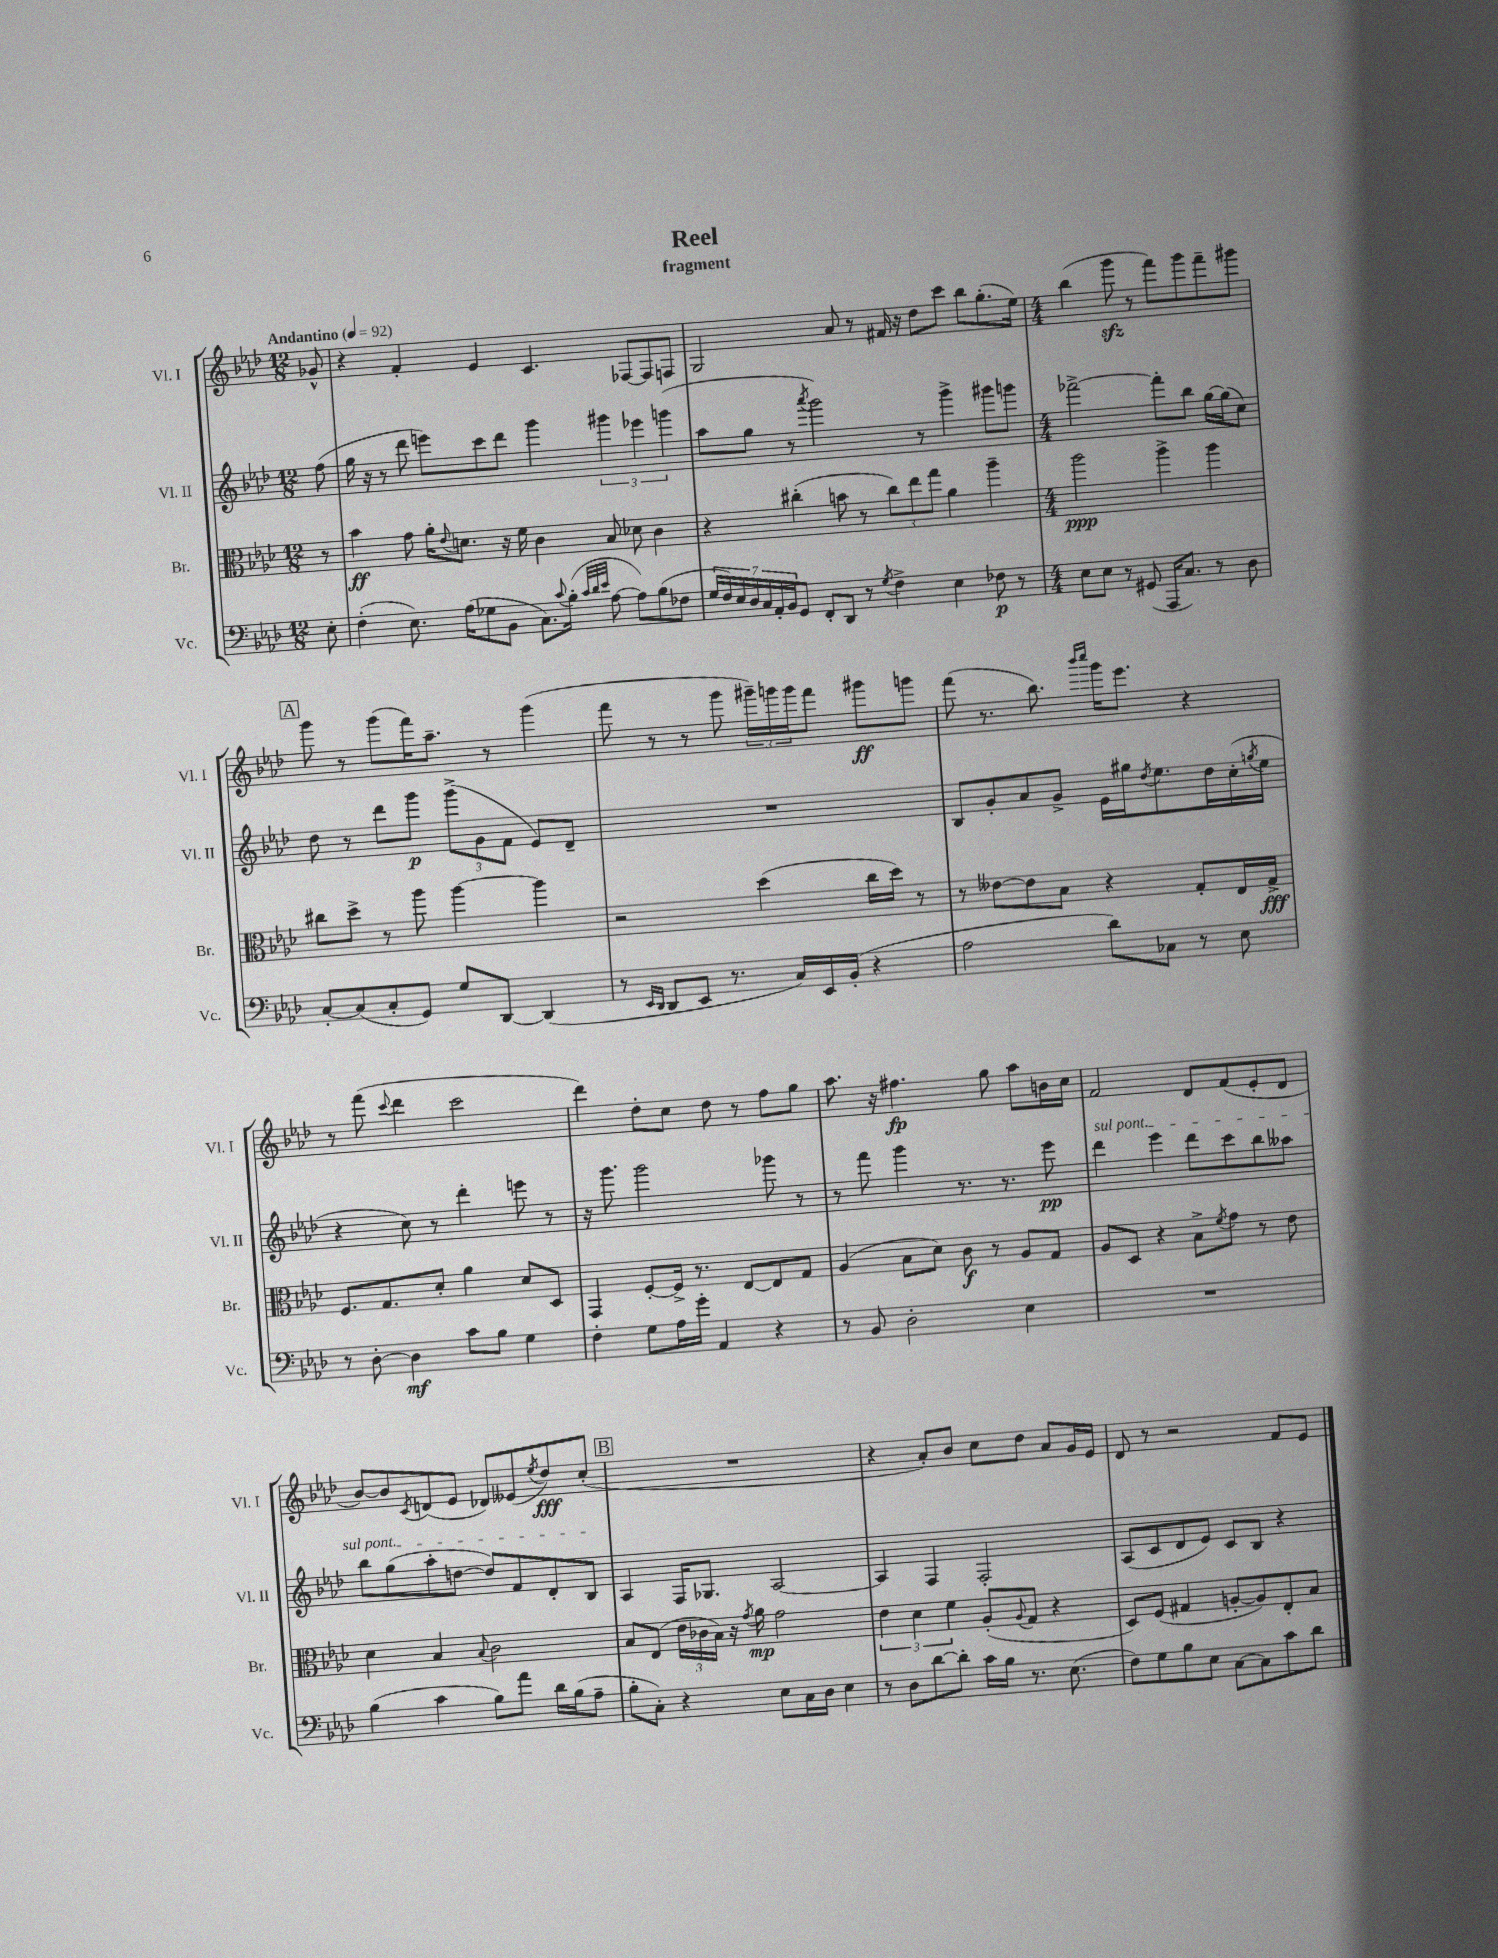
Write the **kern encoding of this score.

**kern	**dynam	**kern	**dynam	**kern	**dynam	**kern	**dynam
*part4	*part4	*part3	*part3	*part2	*part2	*part1	*part1
*staff4	*staff4	*staff3	*staff3	*staff2	*staff2	*staff1	*staff1
*I"Vc.	*	*I"Br.	*	*I"Vl. II	*	*I"Vl. I	*
*I'Vc.	*	*I'Br.	*	*I'Vl. II	*	*I'Vl. I	*
*clefF4	*	*clefC3	*	*clefG2	*	*clefG2	*
*k[b-e-a-d-]	*	*k[b-e-a-d-]	*	*k[b-e-a-d-]	*	*k[b-e-a-d-]	*
*M12/8	*	*M12/8	*	*M12/8	*	*M12/8	*
*MM92	*	*MM92	*	*MM92	*	*MM92	*
=	=	=	=	=	=	=	=
!	!	!	!	!	!	!LO:TX:a:B:t=Andantino	!
8E-'\	.	8r	.	(8ff\	.	8g-X^^/	.
=1	=1	=1	=1	=1	=1	=1	=1
(4F'\	.	4b-\	ff	16gg\	.	4r	.
.	.	.	.	16r	.	.	.
.	.	.	.	8r	.	.	.
8.E-\)	.	8g\	.	8ddd-\	.	4f'/	.
.	.	16a-'\KL	.	8eeen\L)	.	.	.
.	.	8qqe-/	.	.	.	.	.
(16A-\KL	.	8.dn\J	.	.	.	.	.
8G-X\	.	.	.	8ccc\	.	4e-/	.
8BB-\J	.	16r	.	8ddd-\J	.	.	.
.	.	16f\	.	.	.	.	.
8.C\L)	.	4c\	.	4ggg\	.	4.c/	.
8qqc/	.	.	.	.	.	.	.
(16B-'\Jk	.	.	.	.	.	.	.
32qqc/LLL	.	.	.	.	.	.	.
32qqd-/	.	.	.	.	.	.	.
32qqe-/JJJ	.	.	.	.	.	.	.
[8A-\	.	8B-/	.	6ggg#X\	.	.	.
8A-\L])	.	8d-X\	.	.	.	[8F-X/L	.
.	.	.	.	6eee-X\	.	.	.
(8B-\	.	4c\	.	.	.	8F-/]	.
.	.	.	.	(6gggn\	.	.	.
8F-X\J	.	.	.	.	.	8Fn/J	.
=2	=2	=2	=2	=2	=2	=2	=2
28G/LL	.	4r	.	8aa-\L	.	2G/	.
28F/)	.	.	.	.	.	.	.
28E-/	.	.	.	.	.	.	.
28D-/	.	.	.	.	.	.	.
.	.	.	.	8gg\J	.	.	.
28C/	.	.	.	.	.	.	.
28AA-'/	.	.	.	.	.	.	.
28BB-/J	.	.	.	.	.	.	.
8GG/J	.	(4cc#X'\	.	8r	.	.	.
.	.	.	.	8qaaa-/	.	.	.
8FF'/L	.	.	.	2ggg\)	.	.	.
8DD-/J	.	8bn\	.	.	.	8a-/	.
8r	.	8r	.	.	.	8r	.
8qG/	.	.	.	.	.	.	.
4F^\	.	12cc#\L)	.	.	.	16f#X/	.
.	.	.	.	.	.	16r	.
.	.	12ee-\	.	.	.	.	.
.	.	.	.	8r	.	8dd-\L	.
.	.	12gg\J	.	.	.	.	.
4E-\	.	4a-\	.	4ggg^\	.	8ccc\J	.
.	.	.	.	.	.	8bb-\L	.
8F-X\	p	4aa-~\	.	8ggg#X\L	.	(8.gg'\	.
8r	.	.	.	8gggn\J	.	.	.
.	.	.	.	.	.	16ee-\Jk)	.
=3	=3	=3	=3	=3	=3	=3	=3
*M4/4	*	*M4/4	*	*M4/4	*	*M4/4	*
8E-\L	.	2aa-\	ppp	[2fff-X^\	.	(4bb-\	.
8E-\J	.	.	.	.	.	.	.
8r	.	.	.	.	.	8gggzz\	.
(8GG#X/	.	.	.	.	.	8r	.
16AAA-/KL	.	4aa-^\	.	8fff-'\L]	.	8fff\L)	.
8.C/J)	.	.	.	.	.	.	.
.	.	.	.	8bb-\J	.	8ggg\	.
8r	.	4aa-\	.	[16gg\LL	.	8fff~\	.
.	.	.	.	(16gg\J]	.	.	.
8D-\	.	.	.	8cc\J)	.	8ggg#X\J	.
!!LO:LB:g=z
!!LO:REH:place=s1:t=A
=4	=4	=4	=4	=4	=4	=4	=4
[8C'/L	.	8cc#X\L	.	8dd-\	.	8ggg\	.
(8C/]	.	8dd-^\J	.	8r	.	8r	.
8C'/	.	8r	.	8ddd-\L	.	(8ggg\L	.
8GG/J)	.	8aa-\	.	8ggg\J	p	16fff\K)	.
.	.	.	.	.	.	8.aa-~\J	.
8G/L	.	[4aa-\	.	(12ggg^\L	.	.	.
.	.	.	.	12g\	.	.	.
[8DD-/J	.	.	.	.	.	8r	.
.	.	.	.	12f\J	.	.	.
(4DD-/]	.	4aa-\]	.	8e-/L)	.	(4ggg\	.
.	.	.	.	8d-~/J	.	.	.
=5	=5	=5	=5	=5	=5	=5	=5
8r	.	2r	.	1r	.	8fff\	.
16qqEE-/LL	.	.	.	.	.	.	.
16qqDD-/JJ	.	.	.	.	.	.	.
8DD-/L	.	.	.	.	.	8r	.
8EE-/J	.	.	.	.	.	8r	.
8.r	.	.	.	.	.	8ggg\	.
.	.	(4dd-\	.	.	.	24ggg#X~\LL)	.
.	.	.	.	.	.	24gggn\	.
16C/LL)	.	.	.	.	.	.	.
.	.	.	.	.	.	24ggg\J	.
16EE-/	.	.	.	.	.	8fff\J	.
(16BB-'/JJ	.	.	.	.	.	.	.
4r	.	16cc\LL	.	.	.	8ggg#X\L	ff
.	.	16dd-\JJ)	.	.	.	.	.
.	.	8r	.	.	.	8gggn\J	.
=6	=6	=6	=6	=6	=6	=6	=6
2A-\	.	8r	.	8B-/L	.	(8fff\	.
.	.	[8e--X\L	.	8g'/	.	8.r	.
.	.	8e--\]	.	8a-/	.	.	.
.	.	.	.	.	.	8.bb-\)	.
.	.	8B-\J	.	8g^/J	.	.	.
.	.	.	.	.	.	16qqbbb-/LL	.
.	.	.	.	.	.	16qqcccc/JJ	.
8d-\L)	.	4r	.	16e-\LL	.	16ggg\KL	.
.	.	.	.	16gg#X\J	.	8.eee-\J	.
.	.	.	.	8qdd-/	.	.	.
8C-X\J	.	.	.	8.ee-\	.	.	.
8r	.	8G'/L	.	.	.	4r	.
.	.	.	.	16dd-\L	.	.	.
8E-\	.	16E-/L	.	(16cc'\	.	.	.
.	.	.	.	8qggn/	.	.	.
.	.	16G^/JJ	fff	16ee-\JJ	.	.	.
!!LO:LB:g=z
=7	=7	=7	=7	=7	=7	=7	=7
8r	.	8.F/L	.	4r	.	8r	.
[8D-'\	.	.	.	.	.	(8fff\	.
.	.	8.G/	.	.	.	.	.
.	.	.	.	.	.	8qqccc/	.
4D-\]	mf	.	.	8cc\)	.	4ddd-\	.
.	.	8d-'/J	.	8r	.	.	.
8c\L	.	4a-\	.	4ddd-'\	.	2ccc\	.
8B-\J	.	.	.	.	.	.	.
4G\	.	8d-/L	.	8eeen\	.	.	.
.	.	8D-/J	.	8r	.	.	.
=8	=8	=8	=8	=8	=8	=8	=8
4F'\	.	4GG/	.	16r	.	4ddd-\)	.
.	.	.	.	8.ggg\	.	.	.
8G\L	.	[8F'/L	.	2ggg\	.	8dd-'\L	.
16A-\L	.	16F^/Jk]	.	.	.	8cc\J	.
16g'\JJ	.	8.r	.	.	.	.	.
4AA-/	.	.	.	.	.	8dd-\	.
.	.	[8E-/L	.	.	.	8r	.
4r	.	8E-/]	.	8ggg-X\	.	8ff\L	.
.	.	8G/J	.	8r	.	8gg\J	.
=9	=9	=9	=9	=9	=9	=9	=9
8r	.	(4A-/	.	8r	.	8.aa-\	.
8BB-/	.	.	.	8fff\	.	.	.
.	.	.	.	.	.	16r	.
2D-'\	.	8B-\L	.	4ggg\	.	4.ff#X\	fp
.	.	8d-\J)	.	.	.	.	.
.	.	8c\	f	8.r	.	.	.
.	.	8r	.	.	.	8gg\	.
.	.	.	.	8.r	.	.	.
4E-\	.	8A-/L	.	.	.	8aa-\L	.
.	.	8G/J	.	8eee-\	pp	16bn\L	.
.	.	.	.	.	.	16cc\JJ	.
=10	=10	=10	=10	=10	=10	=10	=10
!	!	!	!	!LO:TX:a:i:t=sul pont.	!	!	!
1r	.	8A-/L	.	4ddd-\	.	2f/	.
.	.	8D-/J	.	.	.	.	.
.	.	4r	.	4eee-\	.	.	.
.	.	8B-^\L	.	8ddd-\L	.	8d-/L	.
.	.	8qf/	.	.	.	.	.
.	.	8g\J	.	8ccc\	.	(8f/	.
.	.	8r	.	8bb-\	.	8e-'/	.
.	.	8e-\	.	8aa--X\J	.	8d-/J	.
!!LO:LB:g=z
=11	=11	=11	=11	=11	=11	=11	=11
(4B-\	.	4d-\	.	8bb-\L	.	[8b-/L)	.
.	.	.	.	(8gg\	.	8b-/]	.
.	.	.	.	.	.	8qc/	.
4c\	.	4B-/	.	8aa-'\	.	(8dn/	.
.	.	.	.	[8ddn\J	.	8e-/J	.
.	.	8qqB-/	.	.	.	.	.
8B-\L)	.	2c\	.	8dd/L])	.	8d-X/L)	.
8a-\J	.	.	.	8f/	.	(8e--X/	.
.	.	.	.	.	.	8qee-/	.
16d-\LL	.	.	.	8d-'/	.	8dd-/)	fff
(16B-\J	.	.	.	.	.	.	.
8A-~\J	.	.	.	8B-/J	.	(8cc'/J	.
!!LO:REH:place=s1:t=B
=12	=12	=12	=12	=12	=12	=12	=12
8B-'\L	.	8B-/L	.	4A-/	.	1r	.
8C'\J)	.	(8E-/J	.	.	.	.	.
4r	.	24e-\LL	.	16F/KL	.	.	.
.	.	24c-X\	.	.	.	.	.
.	.	.	.	8.G-X/J	.	.	.
.	.	24B-\JJ)	.	.	.	.	.
.	.	16r	.	.	.	.	.
.	.	8qg/	.	.	.	.	.
.	.	16a-\	mp	.	.	.	.
8E-\L	.	2g\	.	[2A-/	.	.	.
16C\L	.	.	.	.	.	.	.
16D-\JJ	.	.	.	.	.	.	.
4E-\	.	.	.	.	.	.	.
=13	=13	=13	=13	=13	=13	=13	=13
8r	.	6e-\	.	4A-/]	.	4r	.
8D-\L	.	.	.	.	.	.	.
.	.	6d-\	.	.	.	.	.
[8d-\	.	.	.	4F/	.	8a-'/L)	.
.	.	6f\	.	.	.	.	.
8d-'\J]	.	.	.	.	.	8b-/J	.
16c\LL	.	(8A-'/L	.	2F'/	.	8cc\L	.
16B-\JJ	.	.	.	.	.	.	.
.	.	8qqA-/	.	.	.	.	.
8.r	.	8G/J	.	.	.	8dd-\J	.
.	.	4r	.	.	.	8a-/L	.
(8.E-\	.	.	.	.	.	.	.
.	.	.	.	.	.	16g/L	.
.	.	.	.	.	.	16e-/JJ	.
=14	=14	=14	=14	=14	=14	=14	=14
8F\L)	.	8D-/L)	.	(8A-/L	.	8d-/	.
8G\	.	(8F/J	.	8c/	.	8r	.
8B-\	.	4G#X/	.	8d-/	.	2r	.
8E-\J	.	.	.	8e-/J)	.	.	.
[8C\L	.	[8An'/L	.	8c/L	.	.	.
8C\]	.	8A/])	.	8B-/J	.	.	.
8c\	.	8E-'/	.	4r	.	8f/L	.
8d-\J	.	8B-/J	.	.	.	8e-/J	.
==	==	==	==	==	==	==	==
*-	*-	*-	*-	*-	*-	*-	*-
